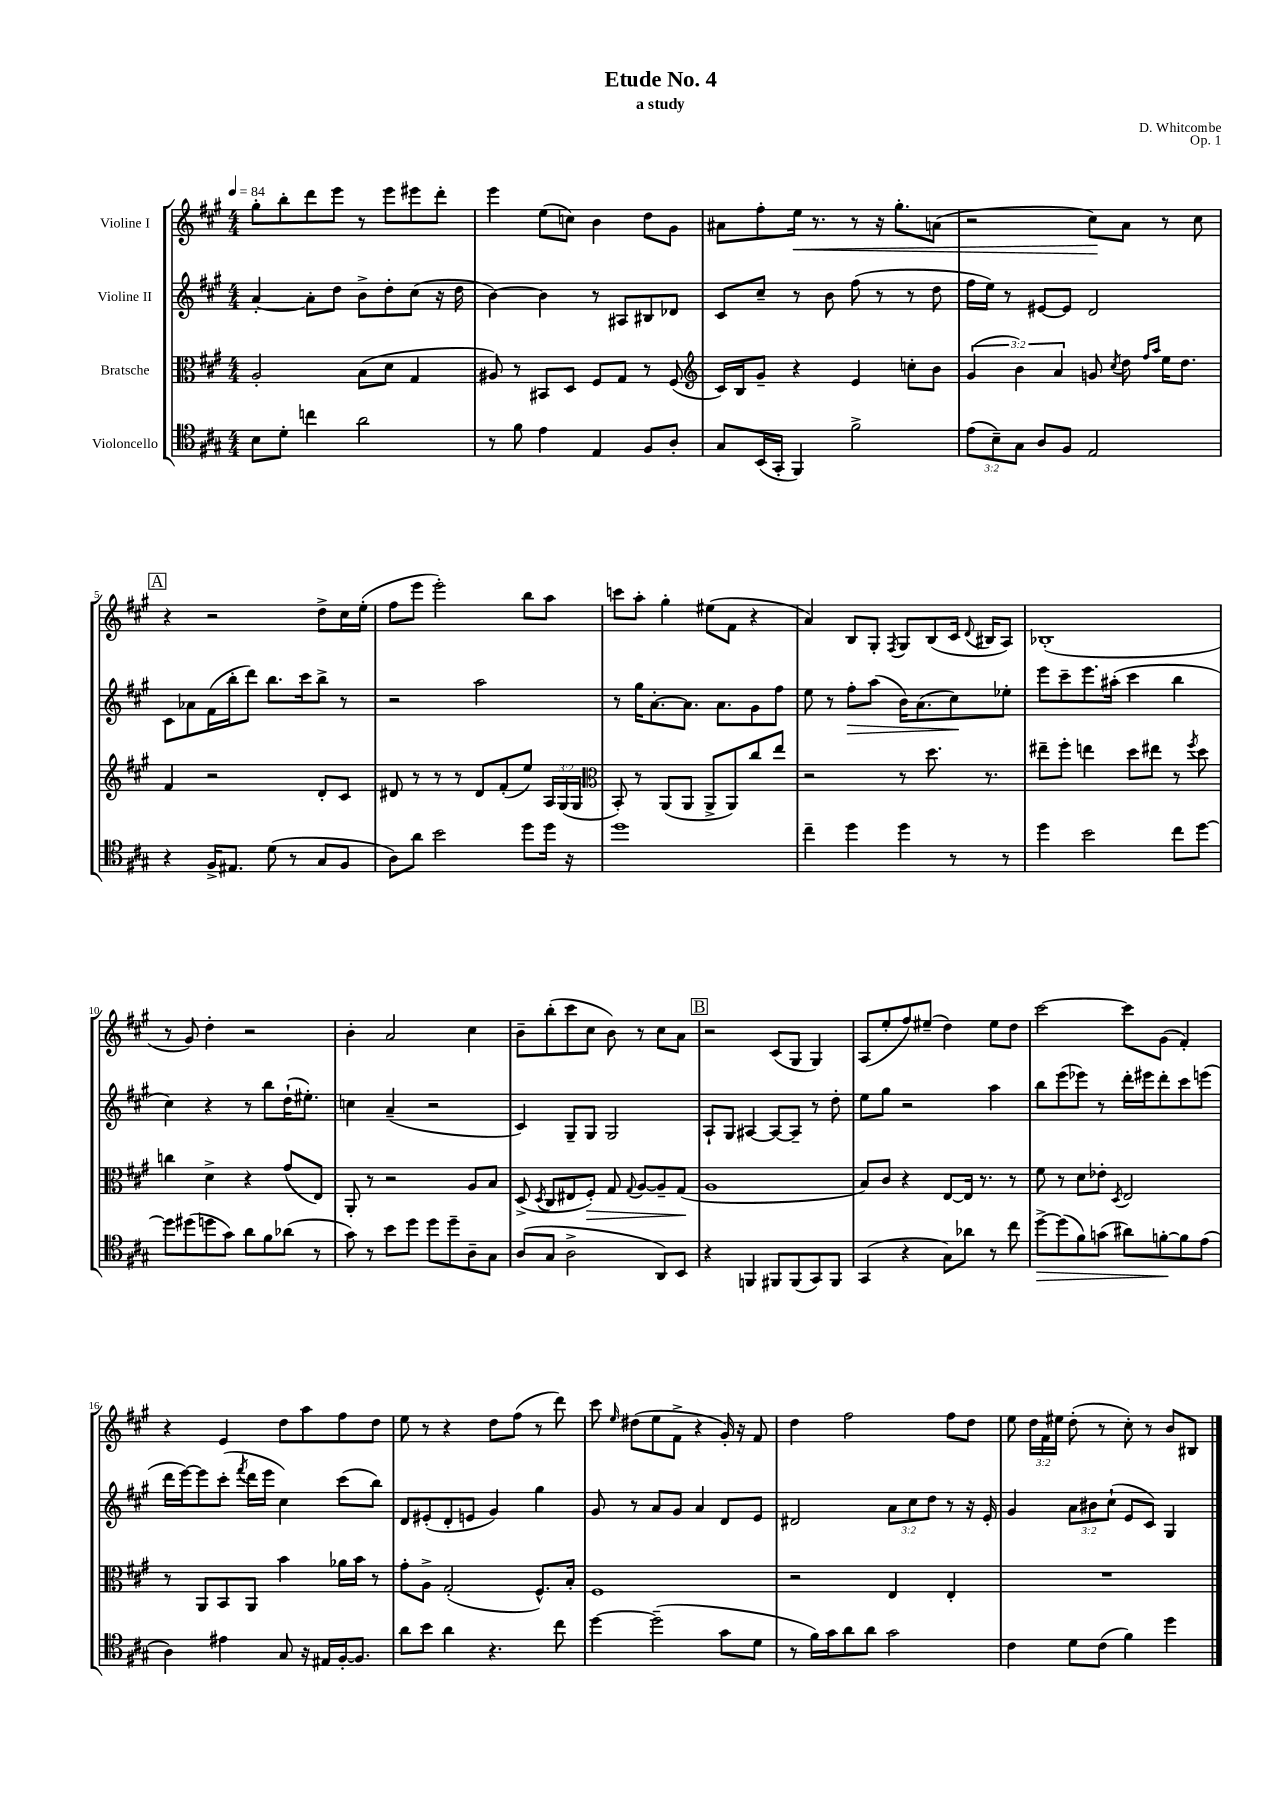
\header { title = "Etude No. 4" composer = "D. Whitcombe" subtitle = "a study" opus = "Op. 1" }
<<
\new StaffGroup <<
\new Staff = "s0" \with { instrumentName = "Violine I" } {
    \clef treble \key a \major \numericTimeSignature \time 4/4 \override Staff.TupletNumber.text = #tuplet-number::calc-fraction-text \tempo 4 = 84
    \autoBeamOff gis''8[-. b''8-. d'''8 e'''8] r8 e'''8[ eis'''8 d'''8]-. |
    e'''4 e''8[( c''8]) b'4 d''8[ gis'8] |
    ais'8[ fis''8-. e''16]\< r8. r8 r16 gis''8.[-. a'8]( |
    r2 cis''8[\!) a'8] r8 cis''8 |
    \mark \markup { \box "A" } r4 r2 d''8[-> cis''16 e''16]-.( |
    fis''8[ e'''8] e'''2-.) b''8[ a''8] |
    c'''8[ a''8]-. gis''4-. eis''8[( fis'8] r4 |
    a'4) b8[ gis8]-. \acciaccatura { fis8 } gis8[ b8( cis'16] \appoggiatura { d'8 } bis16[ a8]) |
    bes1-.( |
    r8 gis'8) d''4-. r2 |
    b'4-. a'2 cis''4 |
    b'8[-- b''8-.( cis'''8 cis''8] b'8) r8 cis''8[ a'8] |
    \mark \markup { \box "B" } r2 cis'8[( gis8] gis4) |
    a8[( e''8-. fis''8) eis''8]--( d''4) eis''8[ d''8] |
    cis'''2~ cis'''8[ gis'8]( fis'4-.) |
    r4 e'4 d''8[ a''8 fis''8 d''8] |
    e''8 r8 r4 d''8[ fis''8]( r8 d'''8) |
    cis'''8 \grace { e''16 } dis''8[( e''8 fis'8]-> r4 gis'16-.) r16 fis'8 |
    d''4 fis''2 fis''8[ d''8] |
    e''8 \tuplet 3/2 { d''16[ fis'16 eis''16] } d''8-.( r8 cis''8-.) r8 b'8[ bis8] \bar "|." |
}
\new Staff = "s1" \with { instrumentName = "Violine II" } {
    \clef treble \key a \major \numericTimeSignature \time 4/4 \override Staff.TupletNumber.text = #tuplet-number::calc-fraction-text
    \autoBeamOff a'4~-. a'8[-. d''8] b'8[-> d''8-. cis''8]( r16 d''16 |
    b'4~) b'4 r8 ais8[ bis8 des'8] |
    cis'8[ cis''8]-- r8 b'8 fis''8( r8 r8 d''8 |
    fis''16[ e''16]) r8 eis'8[~ eis'8] d'2 |
    \mark \markup { \box "A" } cis'8[ aes'8 fis'16( b''16-. d'''8]) b''8.[ cis'''16 b''8]-> r8 |
    r2 a''2 |
    r8 gis''16[ a'8.~-. a'8.] a'8.[ gis'8 fis''8] |
    e''8 r8 fis''8[-.\> a''8]( b'16[) a'8.( cis''8\!) ees''8]-. |
    e'''8[ cis'''8-- e'''8. ais''16]-.( cis'''4 b''4 |
    cis''4) r4 r8 b''8[ d''16-!( eis''8.]-.) |
    c''4 a'4--( r2 |
    cis'4) gis8[-- gis8] gis2 |
    \mark \markup { \box "B" } a8[-! gis8] ais4~ ais8[~ ais8]-- r8 d''8-. |
    e''8[ gis''8] r2 a''4 |
    b''8[ e'''8( ees'''8]) r8 d'''16[-. eis'''16 d'''8-. cis'''8 e'''8]( |
    d'''16[ e'''16~) e'''8 cis'''8]-.( \acciaccatura { fis'''8 } d'''16[ e'''16] cis''4) cis'''8[( b''8]) |
    d'8[ eis'8-.( d'8-. e'8] gis'4) gis''4 |
    gis'8 r8 a'8[ gis'8] a'4 d'8[ e'8] |
    dis'2 \tuplet 3/2 { a'8[ cis''8 d''8] } r8 r16 e'16-. |
    gis'4 \tuplet 3/2 { a'8[ bis'8 cis''8]-!( } e'8[ cis'8]) gis4 \bar "|." |
}
\new Staff = "s2" \with { instrumentName = "Bratsche" } {
    \clef alto \key a \major \numericTimeSignature \time 4/4 \override Staff.TupletNumber.text = #tuplet-number::calc-fraction-text
    \autoBeamOff a2-. b8[( d'8] gis4 |
    ais8) r8 bis,8[ d8] fis8[ gis8] r8 fis8( |
    \clef treble cis'16[) b16 gis'8]-- r4 e'4 c''8[-. b'8] |
    \tuplet 3/2 { gis'4( b'4) a'4 } g'8 \acciaccatura { cis''8 } d''8 \grace { fis''16[ a''16] } e''16[ d''8.] |
    \mark \markup { \box "A" } fis'4 r2 d'8[-. cis'8] |
    dis'8 r8 r8 r8 dis'8[ fis'8-.( e''8]) \tuplet 3/2 { a16[ gis16( gis16] } |
    \clef alto b,8-.) r8 a,8[( a,8] a,8[-> a,8) cis''8 e''8] |
    r2 r8 d''8. r8. |
    eis''8[-- fis''8]-. e''4 d''8[ eis''8] r8 \acciaccatura { fis''8 } d''8 |
    c''4 d'4-> r4 gis'8[( e8]) |
    a,8-. r8 r2 a8[ b8] |
    d8->( \acciaccatura { d8 } cis8[ eis8 fis8]-.\>) gis8 \appoggiatura { gis8 } a8[~ a8-- gis8]\!( |
    \mark \markup { \box "B" } a1 |
    b8[) cis'8] r4 e8[~ e16] r8. r8 |
    fis'8 r8 d'8[ ees'8]-. \acciaccatura { d8 } e2 |
    r8 a,8[ b,8 a,8] b'4 aes'16[ b'16] r8 |
    gis'8[-. a8]-> gis2-.( fis8.[-^) b16]-. |
    fis1 |
    r2 e4 e4-. |
    R1 \bar "|." |
}
\new Staff = "s3" \with { instrumentName = "Violoncello" } {
    \clef tenor \key a \major \numericTimeSignature \time 4/4 \override Staff.TupletNumber.text = #tuplet-number::calc-fraction-text
    \autoBeamOff b8[ d'8]-. c''4 a'2 |
    r8 fis'8 e'4 e4 fis8[ a8]-. |
    gis8[ b,16( gis,16]-. fis,4) fis'2-> |
    \tuplet 3/2 { e'8[( b8--) gis8] } a8[ fis8] e2 |
    \mark \markup { \box "A" } r4 fis16[-> eis8.] d'8( r8 gis8[ fis8] |
    a8[) a'8] b'2 d''8[ d''16] r16 |
    d''1 |
    cis''4-- d''4 d''4 r8 r8 |
    d''4 b'2 cis''8[ d''8]~ |
    d''8[ dis''8( d''8 gis'8]) a'8[ fis'8 aes'8]( r8 |
    gis'8) r8 b'8[ d''8] d''8[ d''8-- a8-- gis8] |
    a8[( gis8] a2-> a,8[) b,8] |
    \mark \markup { \box "B" } r4 f,4 fis,8[ fis,8( gis,8) fis,8] |
    gis,4( r4 gis8[) aes'8] r8 cis''8 |
    d''8[~->\> d''8( fis'8) g'8]( ais'8[) f'8~-.\! f'8 e'8]( |
    a4) eis'4 gis8 r16 eis16[ fis16~-. fis8.] |
    a'8[ b'8] a'4 r4. cis''8 |
    d''4~ d''2--( gis'8[ d'8] |
    r8 fis'16[) gis'16 a'8 a'8] gis'2 |
    cis'4 d'8[ cis'8]( fis'4) d''4 \bar "|." |
}
>>
>>
